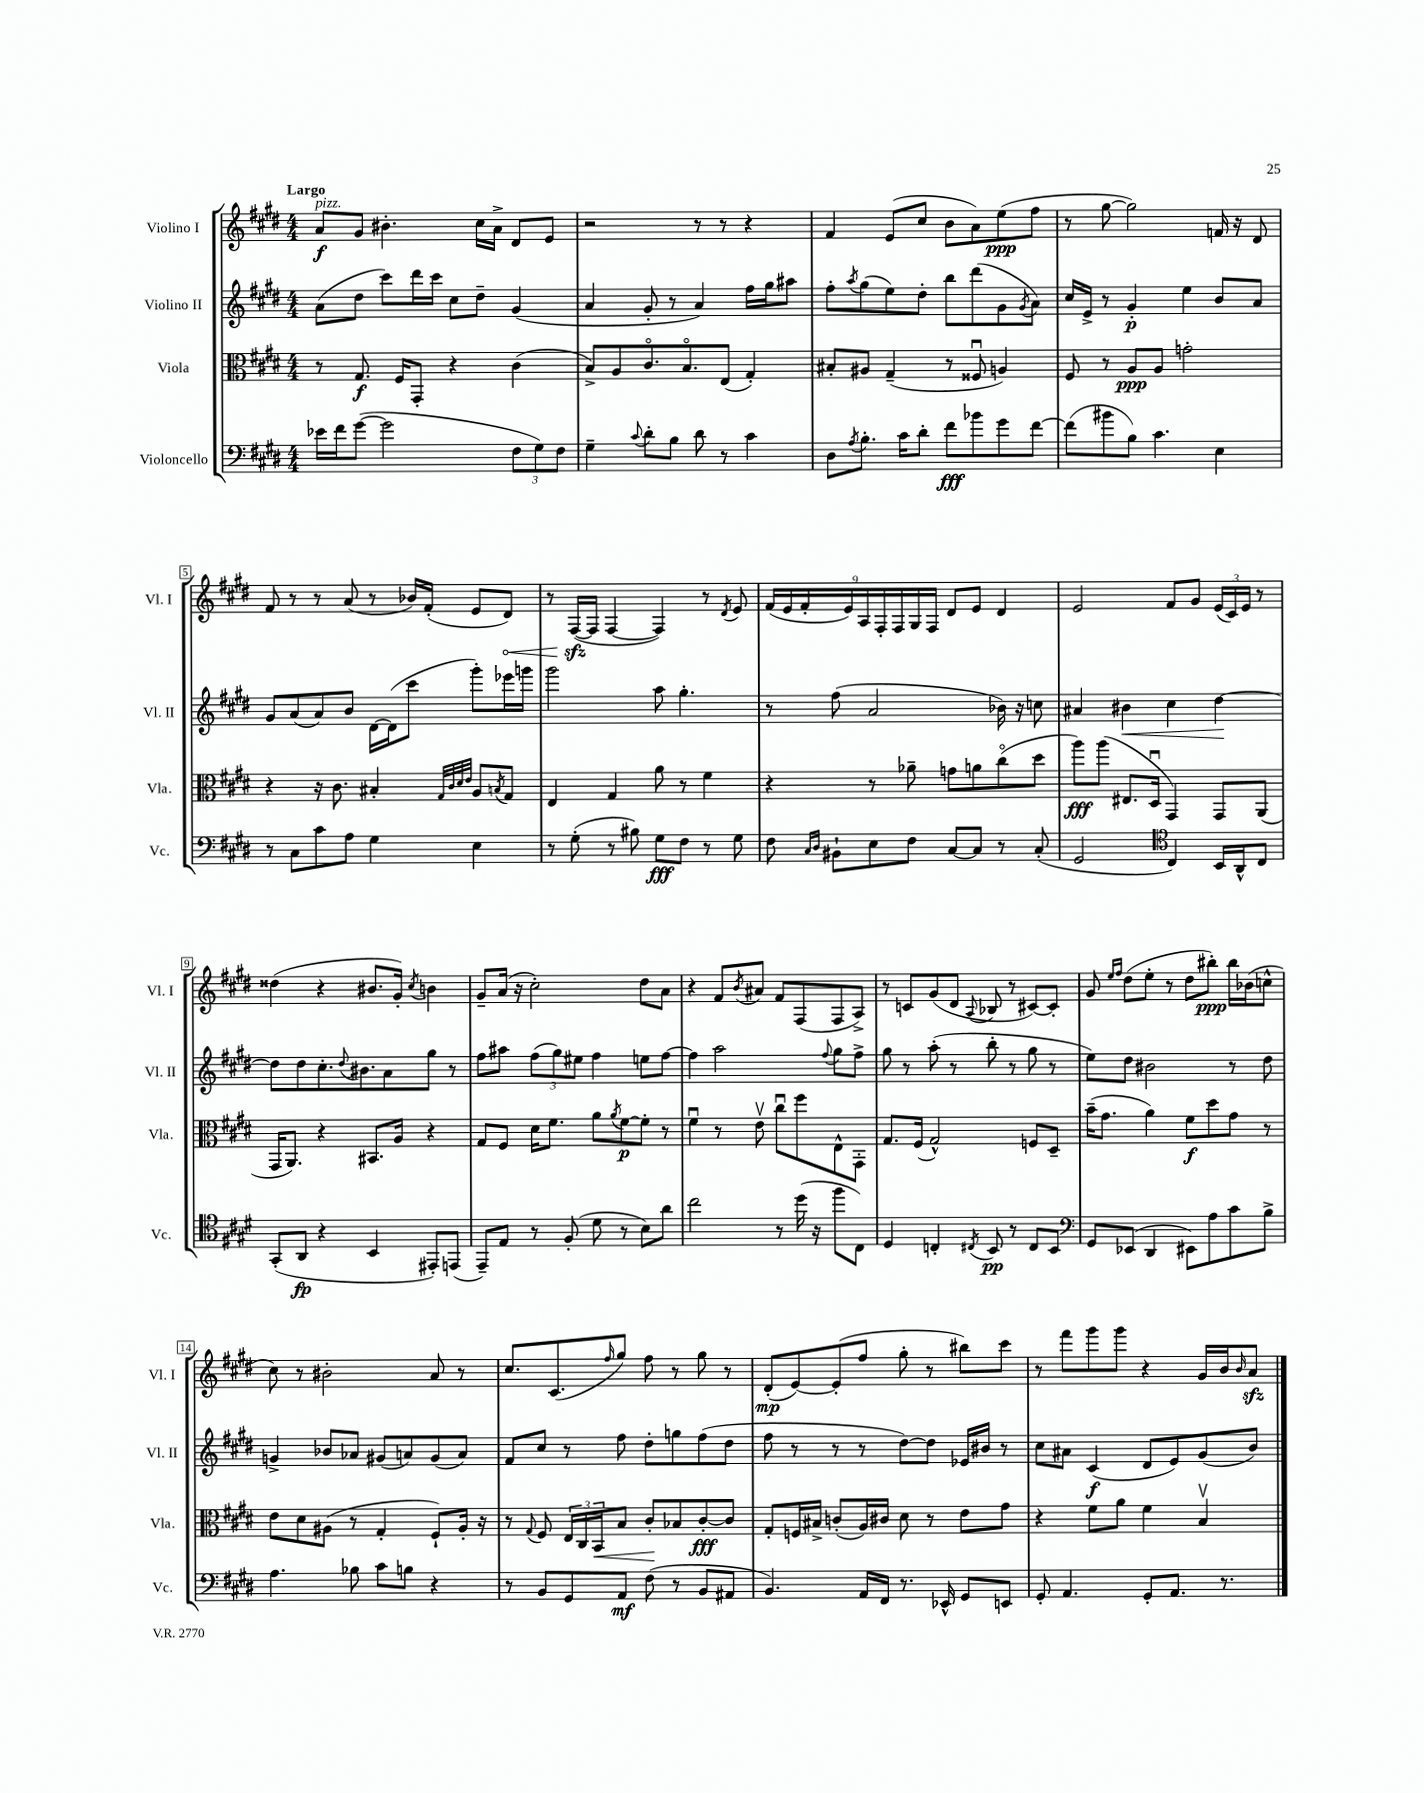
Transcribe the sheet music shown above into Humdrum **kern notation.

**kern	**kern	**kern	**kern
*staff4	*staff3	*staff2	*staff1
*clefF4	*clefC3	*clefG2	*clefG2
*k[f#c#g#d#]	*k[f#c#g#d#]	*k[f#c#g#d#]	*k[f#c#g#d#]
*M4/4	*M4/4	*M4/4	*M4/4
16e-\LL	8r	(8a\L	8a/L
16f#\J	.	.	.
([8g#\J	8.G#/	8dd#\J	8g#/J
2g#\]	.	8ccc#\L)	4.b#'\
.	16F#/LK	.	.
.	8GG#'/J	16ddd#\L	.
.	.	16ccc#\JJ	.
.	4r	8cc#\L	.
.	.	8dd#~\J	16cc#\LL
.	.	.	16a^\JJ
12F#\L	(4c#\	(4g#/	8d#/L
12G#\)	.	.	.
.	.	.	8e/J
12F#\J	.	.	.
=	=	=	=
4G#~\	8B^/L)	4a/	2r
.	8A/	.	.
8qqc#/	.	.	.
8d#'\L	8.c#o/	8g#'/	.
8B\J	.	8r	.
.	8.Bo/	.	.
8d#\	.	4a/)	8r
8r	(8E/J	.	8r
4c#\	4G#'/)	16ff#\LL	4r
.	.	16gg#\J	.
.	.	8aa#\J	.
=	=	=	=
8D#\L	8B#'/L	8ff#'\L	4f#/
8qA/	.	8qaa/	.
8.B'\J	8A#/J	(8gg#\	.
.	(4G#~/	8ee\)	(8e/L
16c#\LK	.	.	.
8d#'\J	.	8dd#'\J	8cc#/J
8f#\L	8r	8bb\L	8b\L
8b-\	8F##u/	(8ddd#\	8a\)
8g#\	4A/)	8g#\	(8ee\
.	.	8qg#/	.
[8f#\J	.	8a\J)	8ff#\J
=	=	=	=
(8f#\]L	8F#/	16cc#/LL	8r
.	.	16e^/JJ	.
8b#\	8r	8r	[8gg#\
8B\J)	8A/L	4g#'/	2gg#\])
4.c#\	8A/J	.	.
.	2g'\	4ee\	.
4E\	.	8b/L	16f/
.	.	.	16r
.	.	8a/J	8d#/
=	=	=	=
8r	4r	8g#/L	8f#/
8C#\L	.	(8a/	8r
8c#\	16r	8a/)	8r
.	8.c#\	.	.
8A\J	.	8b/J	(8a/
4G#\	4B#'/	[16d#\LL	8r
.	.	(16d#\]J	.
.	.	8ccc#\J	16b-/LL)
.	.	.	(16f#'/JJ
.	32qqG#/LLL	.	.
.	32qqc#/	.	.
.	32qqd#/	.	.
.	32qqe/JJJ	.	.
4E\	8A/L	8ggg#'\L)	8e/L
.	8qB/	.	.
.	8G#/J	16eee-\L	8d#/J)
.	.	16ggg\JJ	.
=	=	=	=
8r	4E/	2ggg#\	8r
(8G#'\	.	.	([16F#/LL
.	.	.	16F#/]JJ
8r	4G#/	.	[4F#/
8B#\)	.	.	.
8G#\L	8a\	8aa\	4F#/])
8F#\J	8r	4.gg#'\	.
8r	4f#\	.	8r
.	.	.	8qd#/
8G#\	.	.	8e/
=	=	=	=
8F#\	4r	8r	(18f#/LL
.	.	.	18e/
.	.	.	18f#'/
16qqC#/LL	.	.	.
16qqD#/JJ	.	.	.
8BB#`\L	.	(8ff#\	.
.	.	.	18e/)
.	.	.	18A/
8E\	8r	2a/	.
.	.	.	18F#'/
.	.	.	18F#/
8F#\J	8a-~\	.	.
.	.	.	18G#/
.	.	.	18F#/JJ
[8C#/L	8g\L	.	8d#/L
8C#/]J	8a\	.	8e/J
8r	(8cc#o\	16b-\)	4d#/
.	.	16r	.
(8C#'/	8dd#\J	8cc\	.
=	=	=	=
2GG#/	8aa\L)	4a#/	2e/
.	(8aa\J	.	.
.	8.E#/L	4b#\	.
.	16D#u/Jk	.	.
*clefC4	*	*	*
4C#/)	4GG#/)	4cc#\	8f#/L
.	.	.	8g#/J
16BB/LL	8GG#/L	[4dd#\	(24e/LL
.	.	.	24c#/)
16AA^^/J	.	.	.
.	.	.	24e/JJ
8C#/J	(8AA/J	.	8r
=	=	=	=
(8GG#'/L	16GG#/LK	8dd#\]L	(4dd##\
.	8.AA/J)	.	.
8AA/J	.	8dd#\	.
4r	4r	8.cc#'\	4r
.	.	8qqdd#/	.
.	.	8.b#\	.
4BB/	8.BB#/L	.	8.b#/L
.	.	8a\	.
.	16A/Jk	.	16g#'/Jk)
.	.	.	8qcc#/
8EE#'/L)	4r	8gg#\J	4b\
(8EE/J	.	8r	.
=	=	=	=
8EE~/L)	8G#/L	8ff#\L	8g#~/L
8E/J	8F#/J	8aa#\J	(16a/Jk
.	.	.	16r
8r	16d#\LK	(12ff#\L	2cc#'\)
.	8.f#\J	.	.
.	.	12gg#\)	.
(8F#'/	.	.	.
.	.	12ee#\J	.
8d#\	8a\L	4ff#\	.
.	8qa/	.	.
8r	[8f#\	.	.
8B\L)	8f#'\]J	8ee\L	8dd#\L
8a\J	8r	[8ff#\J	8a\J
=	=	=	=
2cc#\	4f#u\	4ff#\]	4r
.	8r	2aa\	8f#/L
.	.	.	8qb/
.	8ev\	.	8a#/J
8r	8cc#u\L	.	8f#/L
(16dd#\	8ff#\	.	(8F#/
16r	.	.	.
.	.	8qqff#/	.
8ff#\L	8E^^\	8gg#\L	8F#/
8C#\J)	8GG#'\J	8ff#^\J	8A^/J)
=	=	=	=
4D#/	8.G#/L	8gg#\	8r
.	.	8r	8c/L
.	(16F#/Jk	.	.
4C'/	2G#^^/)	(8aa'\	(8g#/
.	.	8r	8d#/J
8qC#/	.	.	8qqA/
8BB/	.	8bb'\	8B-/
8r	.	8r	8r
8C#/L	8F/L	8gg#\	[8c#/L)
8BB/J	8D#~/J	8r	8c#'/]J
=	=	=	=
*clefF4	*	*	*
8GG#/L	(16b~\LK	8ee\L)	8g#/
.	8.g#\J	.	.
.	.	.	16qqee/LL
.	.	.	16qqff#/JJ
(8EE-/J	.	8dd#\J	(8dd#\L
4DD#/	4a\)	2b#\	8ee'\J
.	.	.	8r
8EE#\L)	8f#\L	.	8dd#\L
8A\	8dd#\	.	8bb#'\J)
8c#\	8g#\J	8r	16bb#\LL
.	.	.	(16b-\J
8B^\J	8r	8dd#\	8cc^^\J
=	=	=	=
4.A\	8e\L	4g^/	8cc#\)
.	8d#\	.	8r
.	(8A#\J	8b-/L	2b#'\
8B-\	8r	8a-/J	.
8c#\L	4G#'/	(8g#/L	.
8B\J	.	8a/)	.
4r	8F#`/L)	(8g#/	8a/
.	16A#'/Jk	8a/J)	8r
.	16r	.	.
=	=	=	=
8r	8r	8f#/L	8.cc#/L
.	8qqG#/	.	.
8BB/L	8F#/	8cc#/J	.
.	.	.	(8.c#/
8GG#/	24E/LL	8r	.
.	24C#/	.	.
.	24BB/J	.	.
.	.	.	16qqff#/
8AA/J	8B/J	8ff#\	8gg#/J)
(8F#\	8c#'/L	8dd#'\L	8ff#\
8r	8B-/	8gg\	8r
8BB/L	[8c#'/	(8ff#\	8gg#\
8AA#/J	8c#/]J	8dd#\J	8r
=	=	=	=
4.BB/)	8G#'/L	8ff#\	(8d#'/L
.	16F/L	8r	[8e/)
.	16B#^/JJ	.	.
.	(8c'/L	8r	(8e'/]
16AA/LL	16A/L)	8r	8ff#/J
16FF#/JJ	16c#/JJ	.	.
8.r	8d#\	[8dd#\L)	8gg#'\
.	8r	8dd#\]J	8r
16EE-^^/	.	.	.
8GG#/L	8e\L	16e-/LL	8bb#\L)
.	.	16b#/JJ	.
8EE/J	8g#\J	8r	8ccc#\J
=	=	=	=
8GG#'/	4r	8cc#\L	8r
4.AA/	.	8a#\J	8fff#\L
.	8f#\L	(4c#/	8ggg#\
.	8a\J	.	8ggg#\J
8GG#'/L	4f#\	8d#/L	4r
8.AA/J	.	8e/)	.
.	4Bv/	(8g#/	16g#/LL
8.r	.	.	16b/J
.	.	.	16qqb/
.	.	8b/J)	8a/J
==	==	==	==
*-	*-	*-	*-
